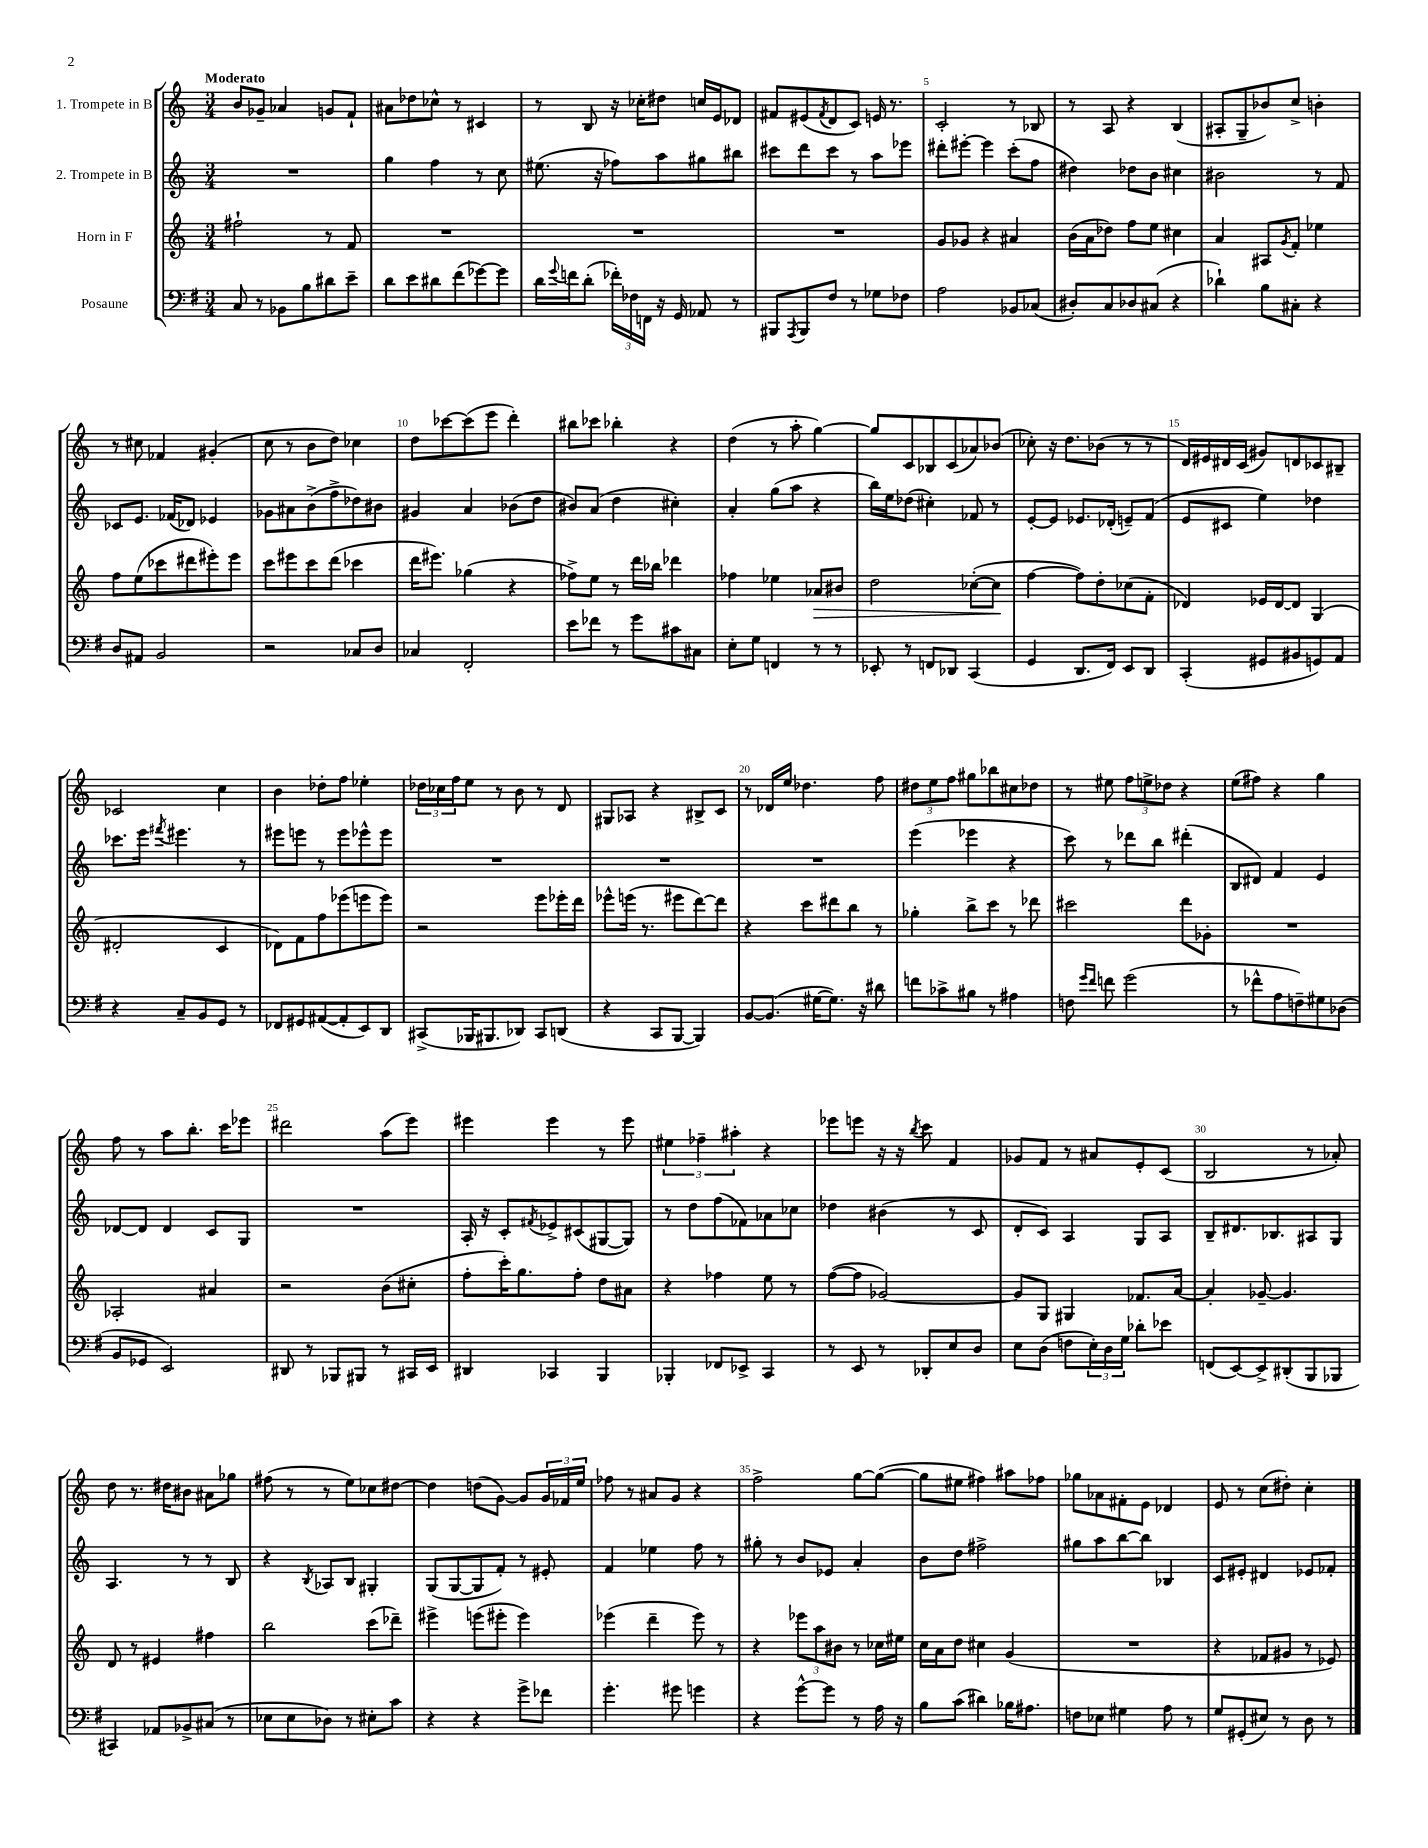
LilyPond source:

<<
\new StaffGroup <<
\new Staff = "s0" \with { instrumentName = "1. Trompete in B" } {
    \clef treble \key c \major \numericTimeSignature \time 3/4 \tempo "Moderato"
    b'8 ges'8-- aes'4 g'8 f'8-! |
    ais'8 des''8 ces''8-^ r8 cis'4 |
    r8 b8 r16 ces''16-. dis''8 c''16 e'16 des'8 |
    fis'8 eis'8( \acciaccatura { fis'8 } d'8 c'8) e'16 r8. |
    c'2-. r8 bes8 |
    r8 a8 r4 b4( |
    ais8-. g8-- bes'8) c''8-> b'4-. |
    r8 cis''8 fes'4 gis'4-.( |
    c''8 r8 b'8 d''8) ces''4 |
    d''8 ces'''8~ ces'''8( e'''8 d'''4-.) |
    bis''8 ces'''8 bes''4-. r4 |
    d''4( r8 a''8-. g''4~) |
    g''8 c'8 bes8 c'8( aes'8) bes'8( |
    ces''8-.) r16 d''8. bes'8( r8 r8 |
    d'16) eis'16 dis'16 c'16( gis'8) d'8 ces'8 bis8-- |
    ces'2 c''4 |
    b'4 des''8-. f''8 ees''4-. |
    \tuplet 3/2 { des''16 ces''16 f''16 } e''8 r8 b'8 r8 d'8 |
    gis8 aes8 r4 bis8-> c'8 |
    r8 des'16 e''16 des''4. f''8 |
    \tuplet 3/2 { dis''8 e''8 f''8 } gis''8 bes''8 cis''8 des''8 |
    r8 eis''8 \tuplet 3/2 { f''8 e''8-> des''8 } r4 |
    e''8( fis''8) r4 g''4 |
    f''8 r8 a''8 b''8.-. c'''16 ees'''8 |
    dis'''2 a''8( e'''8) |
    eis'''4 eis'''4 r8 eis'''8 |
    \tuplet 3/2 { eis''4 fes''4-- ais''4-. } r4 |
    ees'''8 e'''8 r16 r16 \acciaccatura { b''8 } c'''8 f'4 |
    ges'8 f'8 r8 ais'8 e'8-. c'8( |
    b2 r8 aes'8-.) |
    d''8 r8. dis''16 bis'8 ais'8 ges''8 |
    fis''8( r8 r8 e''8) ces''8 dis''8~ |
    dis''4 d''8( g'8~) g'8 \tuplet 3/2 { g'16 fes'16 e''16 } |
    fes''8 r8 ais'8 g'8 r4 |
    f''2-> g''8~ g''8~( |
    g''8 eis''8 fis''4) ais''8 fes''8 |
    ges''8 aes'8 fis'8-. e'8 des'4 |
    e'8 r8 c''8( dis''8-.) c''4-. \bar "|." |
}
\new Staff = "s1" \with { instrumentName = "2. Trompete in B" } {
    \clef treble \key c \major \numericTimeSignature \time 3/4
    R2. |
    g''4 f''4 r8 c''8 |
    eis''8.( r16 fes''8) a''8 gis''8 bis''8 |
    cis'''8 d'''8 cis'''8 r8 a''8 ees'''8 |
    dis'''8-. eis'''8~-. eis'''4 c'''8-.( f''8 |
    dis''4) des''8 b'8 cis''4 |
    bis'2 r8 f'8 |
    ces'8 e'8. fes'16( des'8) ees'4 |
    ges'8 ais'8 b'8->( f''8-> des''8) bis'8 |
    gis'4 a'4 bes'8( d''8 |
    bis'8) a'8( d''4 cis''4-.) |
    a'4-. g''8( a''8 r4 |
    b''16) e''16 des''8( cis''4-.) fes'8 r8 |
    e'8~-. e'8 ees'8. des'16-.( e'8--) f'8( |
    e'8 cis'8 e''4) des''4 |
    ces'''8. e'''16 \acciaccatura { fis'''8 } eis'''4. r8 |
    eis'''8 e'''8 r8 e'''8 ees'''8-^ ees'''8 |
    R2. |
    R2. |
    R2. |
    e'''4( ees'''4 r4 |
    c'''8) r8 des'''8 b''8 dis'''4-.( |
    b8 dis'8) f'4 e'4 |
    des'8~ des'8 des'4 c'8 g8 |
    R2. |
    a16-. r16 c'8-. \acciaccatura { fis'8 } ees'8-> cis'8( gis8~ gis8) |
    r8 d''8 f''8( fes'8) aes'8 ces''8 |
    des''4 bis'4( r8 c'8 |
    d'8-. c'8) a4 g8 a8 |
    b8-- dis'8. bes8. ais8 g8 |
    a4. r8 r8 b8 |
    r4 \acciaccatura { b8 } aes8 b8 gis4-. |
    g8( g8~ g8 f'8-.) r8 eis'8-. |
    f'4 ees''4 f''8 r8 |
    gis''8-. r8 b'8 ees'8 a'4-. |
    b'8 d''8 fis''2-> |
    gis''8 a''8 b''8~ b''8 bes4 |
    c'8 eis'8-. dis'4 ees'8 fes'8-. \bar "|." |
}
\new Staff = "s2" \with { instrumentName = "Horn in F" } {
    \clef treble \key c \major \numericTimeSignature \time 3/4
    fis''2-! r8 f'8 |
    R2. |
    R2. |
    R2. |
    g'8 ges'8 r4 ais'4 |
    b'16( a'16 des''8) f''8 e''8 cis''4 |
    a'4 ais8 \acciaccatura { g'8 } f'8-. ees''4 |
    f''8 e''8( ces'''8 dis'''8 eis'''8-.) eis'''8 |
    c'''8 eis'''8 c'''8 d'''8( ces'''4 |
    d'''16 eis'''8.) ges''4( r4 |
    fes''8->) e''8 r8 d'''16 bes''16 des'''4 |
    fes''4 ees''4 aes'8\> bis'8 |
    d''2 ces''8~-.( ces''8\! |
    f''4~ f''8) d''8-. ces''8( f'8-. |
    des'4) ees'16 des'16~ des'8 g4( |
    dis'2-. c'4 |
    des'8) f'8 f''8 ees'''8( e'''8 e'''8) |
    r2 e'''8 ees'''16-. d'''16 |
    ees'''8-^ e'''16( r8. eis'''8 d'''8~) d'''8 |
    r4 c'''8 dis'''8 b''8 r8 |
    ges''4-. b''8-> c'''8 r8 des'''8 |
    cis'''2 d'''8 ges'8-. |
    R2. |
    aes2-. ais'4 |
    r2 b'8( cis''8-. |
    f''8-. c'''16-.) g''8. f''8-. d''8 ais'8 |
    r4 fes''4 e''8 r8 |
    f''8~( f''8 ges'2~) |
    ges'8 g8 gis4 fes'8. a'16~ |
    a'4-. ges'8~-- ges'4. |
    d'8 r8 eis'4 fis''4 |
    b''2 c'''8( des'''8--) |
    eis'''4-> e'''8( eis'''8-. eis'''4) |
    ees'''4( d'''4-- ees'''8) r8 |
    r4 \tuplet 3/2 { ees'''8 a''8 bis'8 } r8 ces''16 eis''16 |
    c''16 a'16 d''8 cis''4 g'4( |
    R2. |
    r4 fes'8 gis'8 r8 ees'8) \bar "|." |
}
\new Staff = "s3" \with { instrumentName = "Posaune" } {
    \clef bass \key g \major \numericTimeSignature \time 3/4
    c8 r8 bes,8 b8 dis'8 e'8-- |
    d'8 e'8 dis'8 fis'8( ges'8~) ges'8 |
    d'16 \appoggiatura { g'8 } f'16 d'8-.( \tuplet 3/2 { fes'16-.) fes16 f,16 } r16 g,16 aes,8 r8 |
    bis,,8 \acciaccatura { a,,8 } bis,,8 fis8 r8 ges8 fes8 |
    a2 bes,8 ces8( |
    dis8-.) c8 des8 cis8( r4 |
    des'4-!) b8 cis8-. r4 |
    d8 ais,8 b,2 |
    r2 ces8 d8 |
    ces4 fis,2-. |
    e'8 fes'8 r8 g'8 cis'8 cis8 |
    e8-. g8 f,4 r8 r8 |
    ees,8-. r8 f,8 des,8 c,4( |
    g,4 d,8. fis,16) e,8 d,8 |
    c,4-.( gis,8 bis,8 g,8) a,8 |
    r4 c8-- b,8 g,8 r8 |
    fes,8 gis,8 ais,8~( ais,8-. e,8) d,8 |
    cis,8->( bes,,16 bis,,8. des,8) cis,8 d,8( |
    r4 c,8 b,,8~ b,,4) |
    b,8~ b,8.( gis16~ gis8.) r16 dis'8 |
    f'8 ces'8-> bis8 r8 ais4 |
    f8 \grace { g'16 fis'16 } f'8 g'2( |
    r8 fes'8-^ a8 f8--) gis8 des8( |
    b,8 ges,8 e,2) |
    dis,8 r8 bes,,8 bis,,8 r8 cis,16 e,16 |
    dis,4 ces,4 b,,4 |
    bes,,4-. fes,8 ees,8-> c,4 |
    r8 e,8 r8 des,8-. e8 d8 |
    e8 d8( f8 \tuplet 3/2 { e16-.) d16 g16 } des'8-. ees'8 |
    f,8( e,8~) e,8-> dis,8-.( b,,8 bes,,8 |
    cis,4) aes,8 bes,8-> cis8( r8 |
    ees8 ees8 des8) r8 eis8-. c'8 |
    r4 r4 g'8-> fes'8 |
    g'4.-. gis'8 g'4 |
    r4 g'8~-^ g'8 r8 a16 r16 |
    b8 c'8( dis'4) bes16 ais8. |
    f8 ees8 gis4 a8 r8 |
    g8 gis,8-.( eis8) r8 d8 r8 \bar "|." |
}
>>
>>
\layout { \context { \Score \override BarNumber.break-visibility = ##(#f #t #t) barNumberVisibility = #(every-nth-bar-number-visible 5) } }
